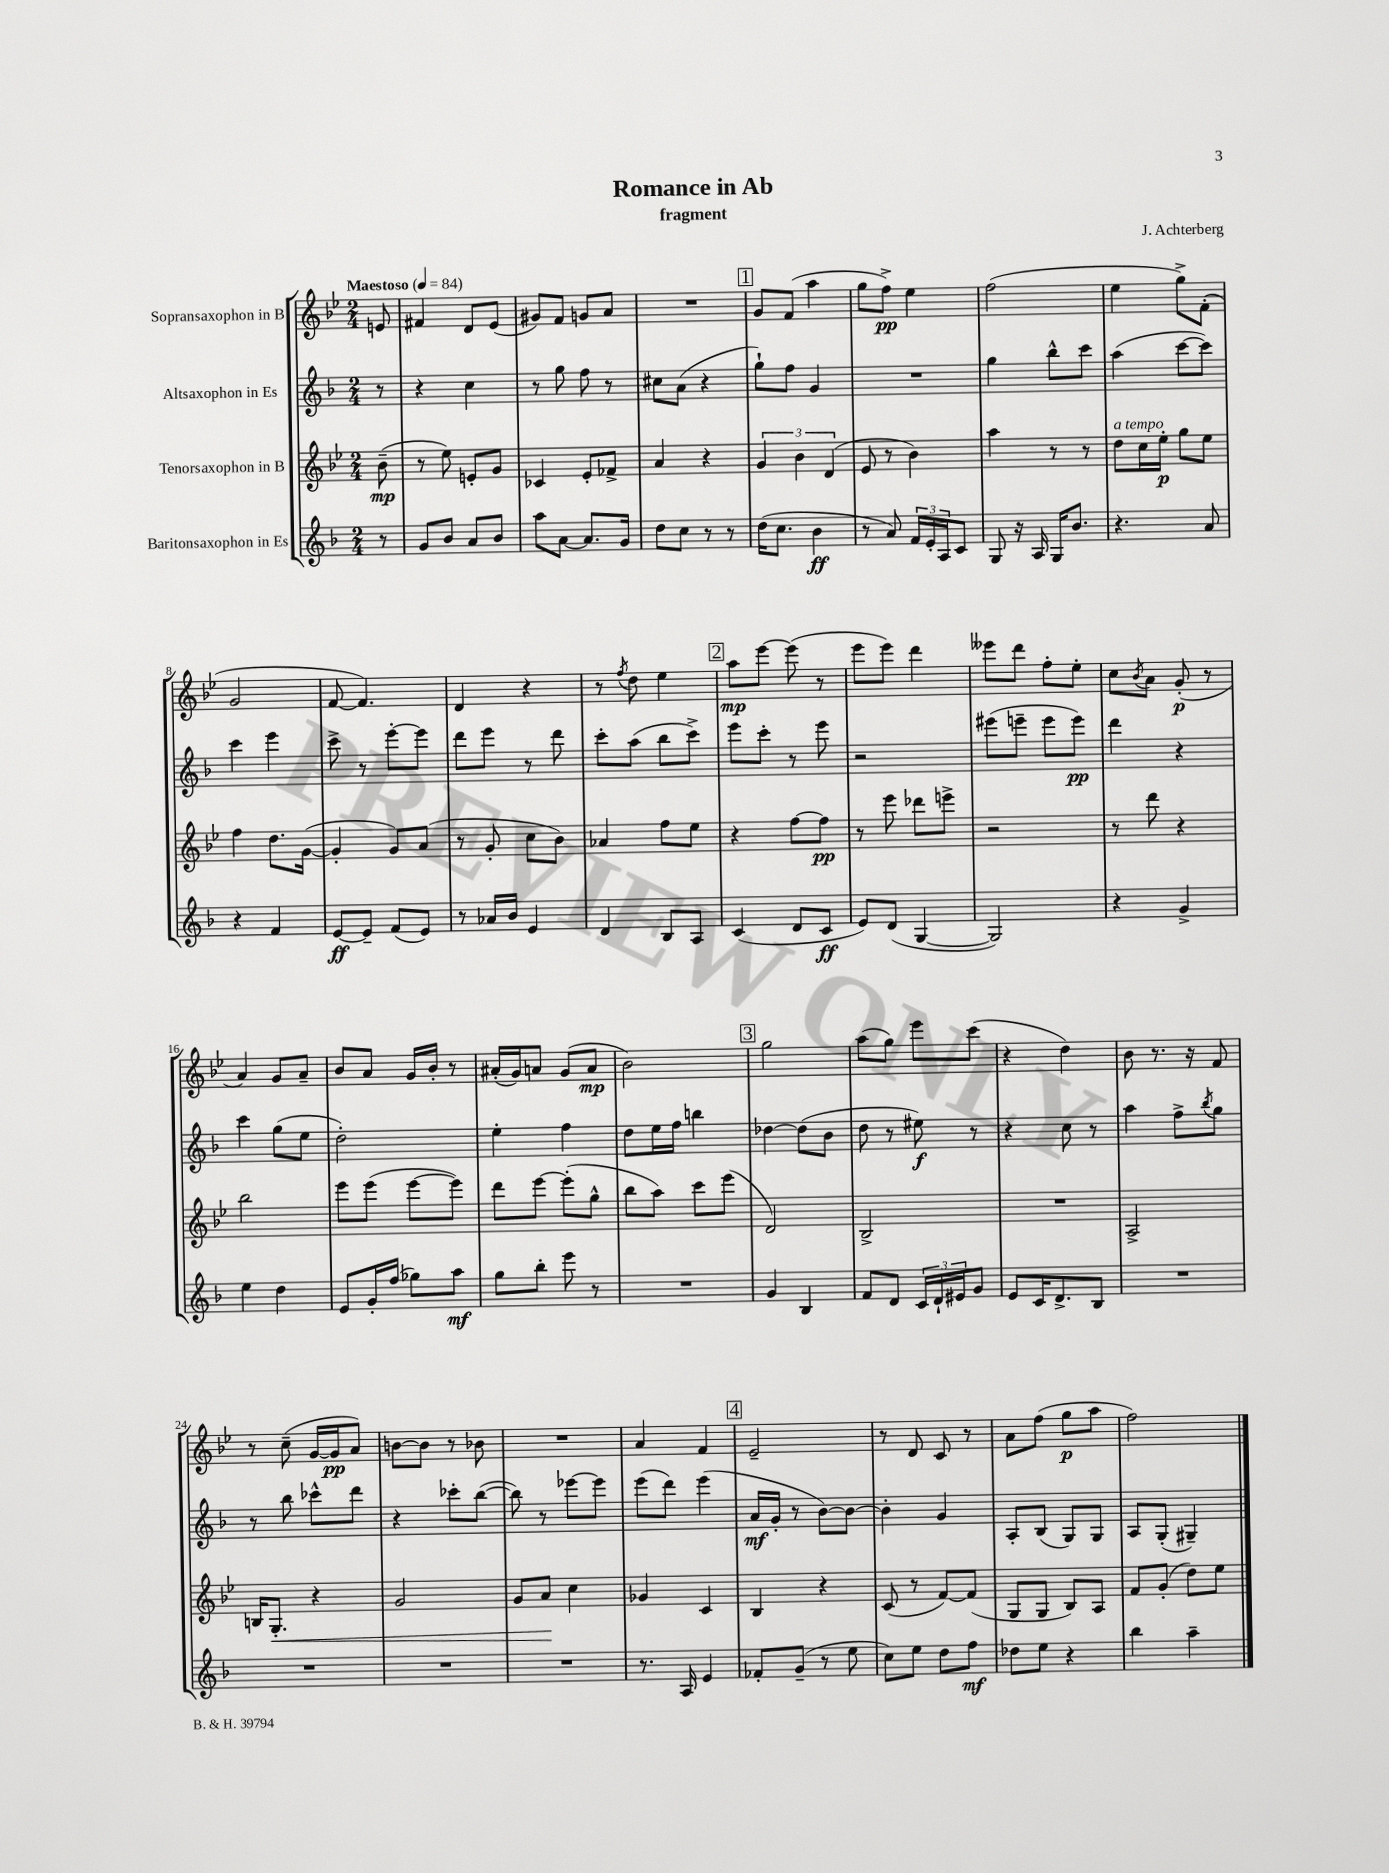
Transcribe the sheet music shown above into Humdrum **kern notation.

**kern	**dynam	**kern	**dynam	**kern	**dynam	**kern	**dynam
*part4	*part4	*part3	*part3	*part2	*part2	*part1	*part1
*staff4	*staff4	*staff3	*staff3	*staff2	*staff2	*staff1	*staff1
*I"Baritonsaxophon in Es	*	*I"Tenorsaxophon in B	*	*I"Altsaxophon in Es	*	*I"Sopransaxophon in B	*
*clefG2	*	*clefG2	*	*clefG2	*	*clefG2	*
*k[b-]	*	*k[b-e-]	*	*k[b-]	*	*k[b-e-]	*
*M2/4	*	*M2/4	*	*M2/4	*	*M2/4	*
*MM84	*	*MM84	*	*MM84	*	*MM84	*
=	=	=	=	=	=	=	=
!	!	!	!	!	!	!LO:TX:a:B:t=Maestoso	!
8r	.	(8b-~\	mp	8r	.	8en/	.
=1	=1	=1	=1	=1	=1	=1	=1
8g/L	.	8r	.	4r	.	4f#X/	.
8b-/J	.	8ee-\)	.	.	.	.	.
8a/L	.	8en'/L	.	4cc\	.	8d/L	.
8b-/J	.	8g/J	.	.	.	(8e-/J	.
=2	=2	=2	=2	=2	=2	=2	=2
8aa\L	.	4c-X/	.	8r	.	8g#X/L)	.
[8a\J	.	.	.	8gg\	.	8f/J	.
8.a/L]	.	8e-'/L	.	8ff\	.	8gn/L	.
.	.	8f-X^/J	.	8r	.	8a/J	.
16g/Jk	.	.	.	.	.	.	.
=3	=3	=3	=3	=3	=3	=3	=3
8dd\L	.	4a/	.	8cc#X\L	.	2r	.
8cc\J	.	.	.	(8a\J	.	.	.
8r	.	4r	.	4r	.	.	.
8r	.	.	.	.	.	.	.
!!LO:REH:place=s1:t=1
=4	=4	=4	=4	=4	=4	=4	=4
(16dd\KL	.	6g/	.	8gg`\L)	.	8g/L	.
8.cc\J	.	.	.	.	.	.	.
.	.	.	.	8ff\J	.	(8f/J	.
.	.	6b-\	.	.	.	.	.
4b-\	ff	.	.	4g/	.	4aa\	.
.	.	(6d/	.	.	.	.	.
=5	=5	=5	=5	=5	=5	=5	=5
8r	.	8e-/	.	2r	.	8gg\L	.
8a/)	.	8r	.	.	.	8ff^\J)	pp
24f/LL	.	4b-\)	.	.	.	4ee-\	.
24e'/	.	.	.	.	.	.	.
24A/J	.	.	.	.	.	.	.
8c/J	.	.	.	.	.	.	.
=6	=6	=6	=6	=6	=6	=6	=6
8G/	.	4aa\	.	4gg\	.	(2ff\	.
16r	.	.	.	.	.	.	.
16A/	.	.	.	.	.	.	.
16G/KL	.	8r	.	8bb-^^\L	.	.	.
8.b-/J	.	.	.	.	.	.	.
.	.	8r	.	8ccc\J	.	.	.
=7	=7	=7	=7	=7	=7	=7	=7
!	!	!LO:TX:a:i:t=a tempo	!	!	!	!	!
4.r	.	8dd\L	.	(4aa\	.	4ee-\	.
.	.	16cc\L	.	.	.	.	.
.	.	16ee-'\JJ	p	.	.	.	.
.	.	8gg\L	.	[8ccc\L	.	8gg^\L)	.
8a/	.	8ee-\J	.	8ccc\J])	.	(8f'\J	.
!!LO:LB:g=z
=8	=8	=8	=8	=8	=8	=8	=8
4r	.	4ff\	.	4ccc\	.	2g/	.
4f/	.	8.dd\L	.	4eee\	.	.	.
.	.	([16g\Jk	.	.	.	.	.
=9	=9	=9	=9	=9	=9	=9	=9
[8e/L	ff	4g'/]	.	8ccc^\	.	[8f/	.
8e~/J]	.	.	.	8r	.	4.f/])	.
(8f/L	.	8g/L)	.	[8eee'\L	.	.	.
8e/J)	.	(8a/J	.	8eee\J]	.	.	.
=10	=10	=10	=10	=10	=10	=10	=10
8r	.	8r	.	8ddd\L	.	4d/	.
16a-X/LL	.	8g'/	.	8eee\J	.	.	.
16b-/JJ	.	.	.	.	.	.	.
4e/	.	8cc\L	.	8r	.	4r	.
.	.	8b-\J)	.	8ddd\	.	.	.
=11	=11	=11	=11	=11	=11	=11	=11
4d/	.	4a-X/	.	8ccc'\L	.	8r	.
.	.	.	.	.	.	8qff/	.
.	.	.	.	(8aa\J	.	8dd\	.
8B-/L	.	8ff\L	.	8bb-\L	.	4ee-\	.
8A/J	.	8ee-\J	.	8ccc^\J)	.	.	.
!!LO:REH:place=s1:t=2
=12	=12	=12	=12	=12	=12	=12	=12
(4c/	.	4r	.	8eee\L	.	8aa\L	mp
.	.	.	.	8ccc'\J	.	[8eee-\J	.
8d/L	.	[8ff\L	.	8r	.	(8eee-\]	.
8c/J	ff	8ff\J]	pp	8eee\	.	8r	.
=13	=13	=13	=13	=13	=13	=13	=13
8e/L)	.	8r	.	2r	.	8eee-\L	.
(8d/J	.	8eee-\	.	.	.	8eee-\J)	.
[4G/	.	8ddd-X\L	.	.	.	4ddd\	.
.	.	8eeen^\J	.	.	.	.	.
=14	=14	=14	=14	=14	=14	=14	=14
2G/])	.	2r	.	(8eee#X\L	.	8eee--X\L	.
.	.	.	.	8eeen~\J	.	8ddd\J	.
.	.	.	.	8eee\L	.	8ff'\L	.
.	.	.	.	8eee\J)	pp	8ee-'\J	.
=15	=15	=15	=15	=15	=15	=15	=15
4r	.	8r	.	4ddd\	.	8cc\L	.
.	.	.	.	.	.	8qb-/	.
.	.	8ddd\	.	.	.	8a\J	.
4g^/	.	4r	.	4r	.	(8g'/	p
.	.	.	.	.	.	8r	.
!!LO:LB:g=z
=16	=16	=16	=16	=16	=16	=16	=16
4ee\	.	2bb-\	.	4ccc\	.	4a/)	.
4dd\	.	.	.	(8gg\L	.	8g/L	.
.	.	.	.	8ee\J	.	8a~/J	.
=17	=17	=17	=17	=17	=17	=17	=17
8e/L	.	8eee-\L	.	2dd'\)	.	8b-/L	.
16g'/L	.	(8eee-\J	.	.	.	8a/J	.
(16ff/JJ	.	.	.	.	.	.	.
8gg-X\L)	.	[8eee-\L	.	.	.	16g/LL	.
.	.	.	.	.	.	16b-'/JJ	.
8aa\J	mf	8eee-\J])	.	.	.	8r	.
=18	=18	=18	=18	=18	=18	=18	=18
8gg\L	.	8ddd\L	.	4ee'\	.	(16a#X'/LL	.
.	.	.	.	.	.	16g/J)	.
8bb-'\J	.	[8eee-\J	.	.	.	8an/J	.
8eee\	.	(8eee-'\L]	.	4ff\	.	(8g/L	.
8r	.	8gg^^\J	.	.	.	8a/J	mp
=19	=19	=19	=19	=19	=19	=19	=19
2r	.	8bb-\L	.	8dd\L	.	2b-\)	.
.	.	8aa\J)	.	16ee\L	.	.	.
.	.	.	.	16ff\JJ	.	.	.
.	.	8ccc\L	.	4bbn\	.	.	.
.	.	(8eee-\J	.	.	.	.	.
!!LO:REH:place=s1:t=3
=20	=20	=20	=20	=20	=20	=20	=20
4g/	.	2d/)	.	[4dd-X\	.	2gg\	.
4B-/	.	.	.	(8dd-\L]	.	.	.
.	.	.	.	8b-\J	.	.	.
=21	=21	=21	=21	=21	=21	=21	=21
8f/L	.	2B-^/	.	8dd\	.	(8aa\L	.
8d/J	.	.	.	8r	.	8gg\J)	.
24c/LL	.	.	.	8ee#X\)	f	8eee-\L	.
24d`/	.	.	.	.	.	.	.
24e#X/J	.	.	.	.	.	.	.
8g/J	.	.	.	8r	.	(8ccc\J	.
=22	=22	=22	=22	=22	=22	=22	=22
8e/L	.	2r	.	4r	.	4r	.
16c/K	.	.	.	.	.	.	.
8.d^/	.	.	.	.	.	.	.
.	.	.	.	8cc\	.	4dd\)	.
8B-/J	.	.	.	8r	.	.	.
=23	=23	=23	=23	=23	=23	=23	=23
2r	.	2A^/	.	4aa\	.	8b-\	.
.	.	.	.	.	.	8.r	.
.	.	.	.	8ff^\L	.	.	.
.	.	.	.	.	.	16r	.
.	.	.	.	8qbb-/	.	.	.
.	.	.	.	8gg\J	.	8f/	.
!!LO:LB:g=z
=24	=24	=24	=24	=24	=24	=24	=24
2r	.	16Bn/KL	.	8r	.	8r	.
!	!	!	!LO:HP:b	!	!	!	!
.	.	8.G'/J	<	.	.	.	.
.	.	.	.	8bb-\	.	(8cc~\	.
.	.	4r	.	8ccc-X^^\L	.	[16g/LL	.
.	.	.	.	.	.	16g/J]	pp
.	.	.	.	8ddd\J	.	8a/J)	.
=25	=25	=25	=25	=25	=25	=25	=25
2r	.	2g/	.	4r	.	[8bn\L	.
.	.	.	.	.	.	8b\J]	.
.	.	.	.	8ccc-X'\L	.	8r	.
.	.	.	.	([8bb-\J	.	8b-X\	.
=26	=26	=26	=26	=26	=26	=26	=26
2r	.	8g/L	.	8bb-\])	.	2r	.
.	.	8a/J	.	8r	.	.	.
.	.	4cc\	[	[8eee-X\L	.	.	.
.	.	.	.	8eee-\J]	.	.	.
=27	=27	=27	=27	=27	=27	=27	=27
8.r	.	4g-X/	.	(8eee\L	.	4a/	.
.	.	.	.	8ddd\J)	.	.	.
16A/	.	.	.	.	.	.	.
4e/	.	4c/	.	(4eee\	.	4f/	.
!!LO:REH:place=s1:t=4
=28	=28	=28	=28	=28	=28	=28	=28
8f-X'/L	.	4B-/	.	16a/LL	mf	2e-~/	.
.	.	.	.	16g'/JJ	.	.	.
(8g~/J	.	.	.	8r	.	.	.
8r	.	4r	.	[8b-\L)	.	.	.
8ee\	.	.	.	8b-\J_	.	.	.
=29	=29	=29	=29	=29	=29	=29	=29
8cc\L)	.	(8c/	.	4b-'\]	.	8r	.
8ee\J	.	8r	.	.	.	8d/	.
8dd\L	.	[8f/L)	.	4g/	.	8c/	.
8ff\J	mf	(8f/J]	.	.	.	8r	.
=30	=30	=30	=30	=30	=30	=30	=30
8dd-X\L	.	8G/L	.	8A'/L	.	8a\L	.
8ee\J	.	8G/J	.	(8B-/J	.	(8ff\J	.
4r	.	8B-/L)	.	8G/L)	.	8gg\L	p
.	.	8A/J	.	8G/J	.	8aa\J	.
=31	=31	=31	=31	=31	=31	=31	=31
4bb-\	.	8f/L	.	8A/L	.	2ff\)	.
.	.	(8g'/J	.	(8G'/J	.	.	.
4aa~\	.	8dd\L)	.	4G#X~/)	.	.	.
.	.	8ee-\J	.	.	.	.	.
==	==	==	==	==	==	==	==
*-	*-	*-	*-	*-	*-	*-	*-
